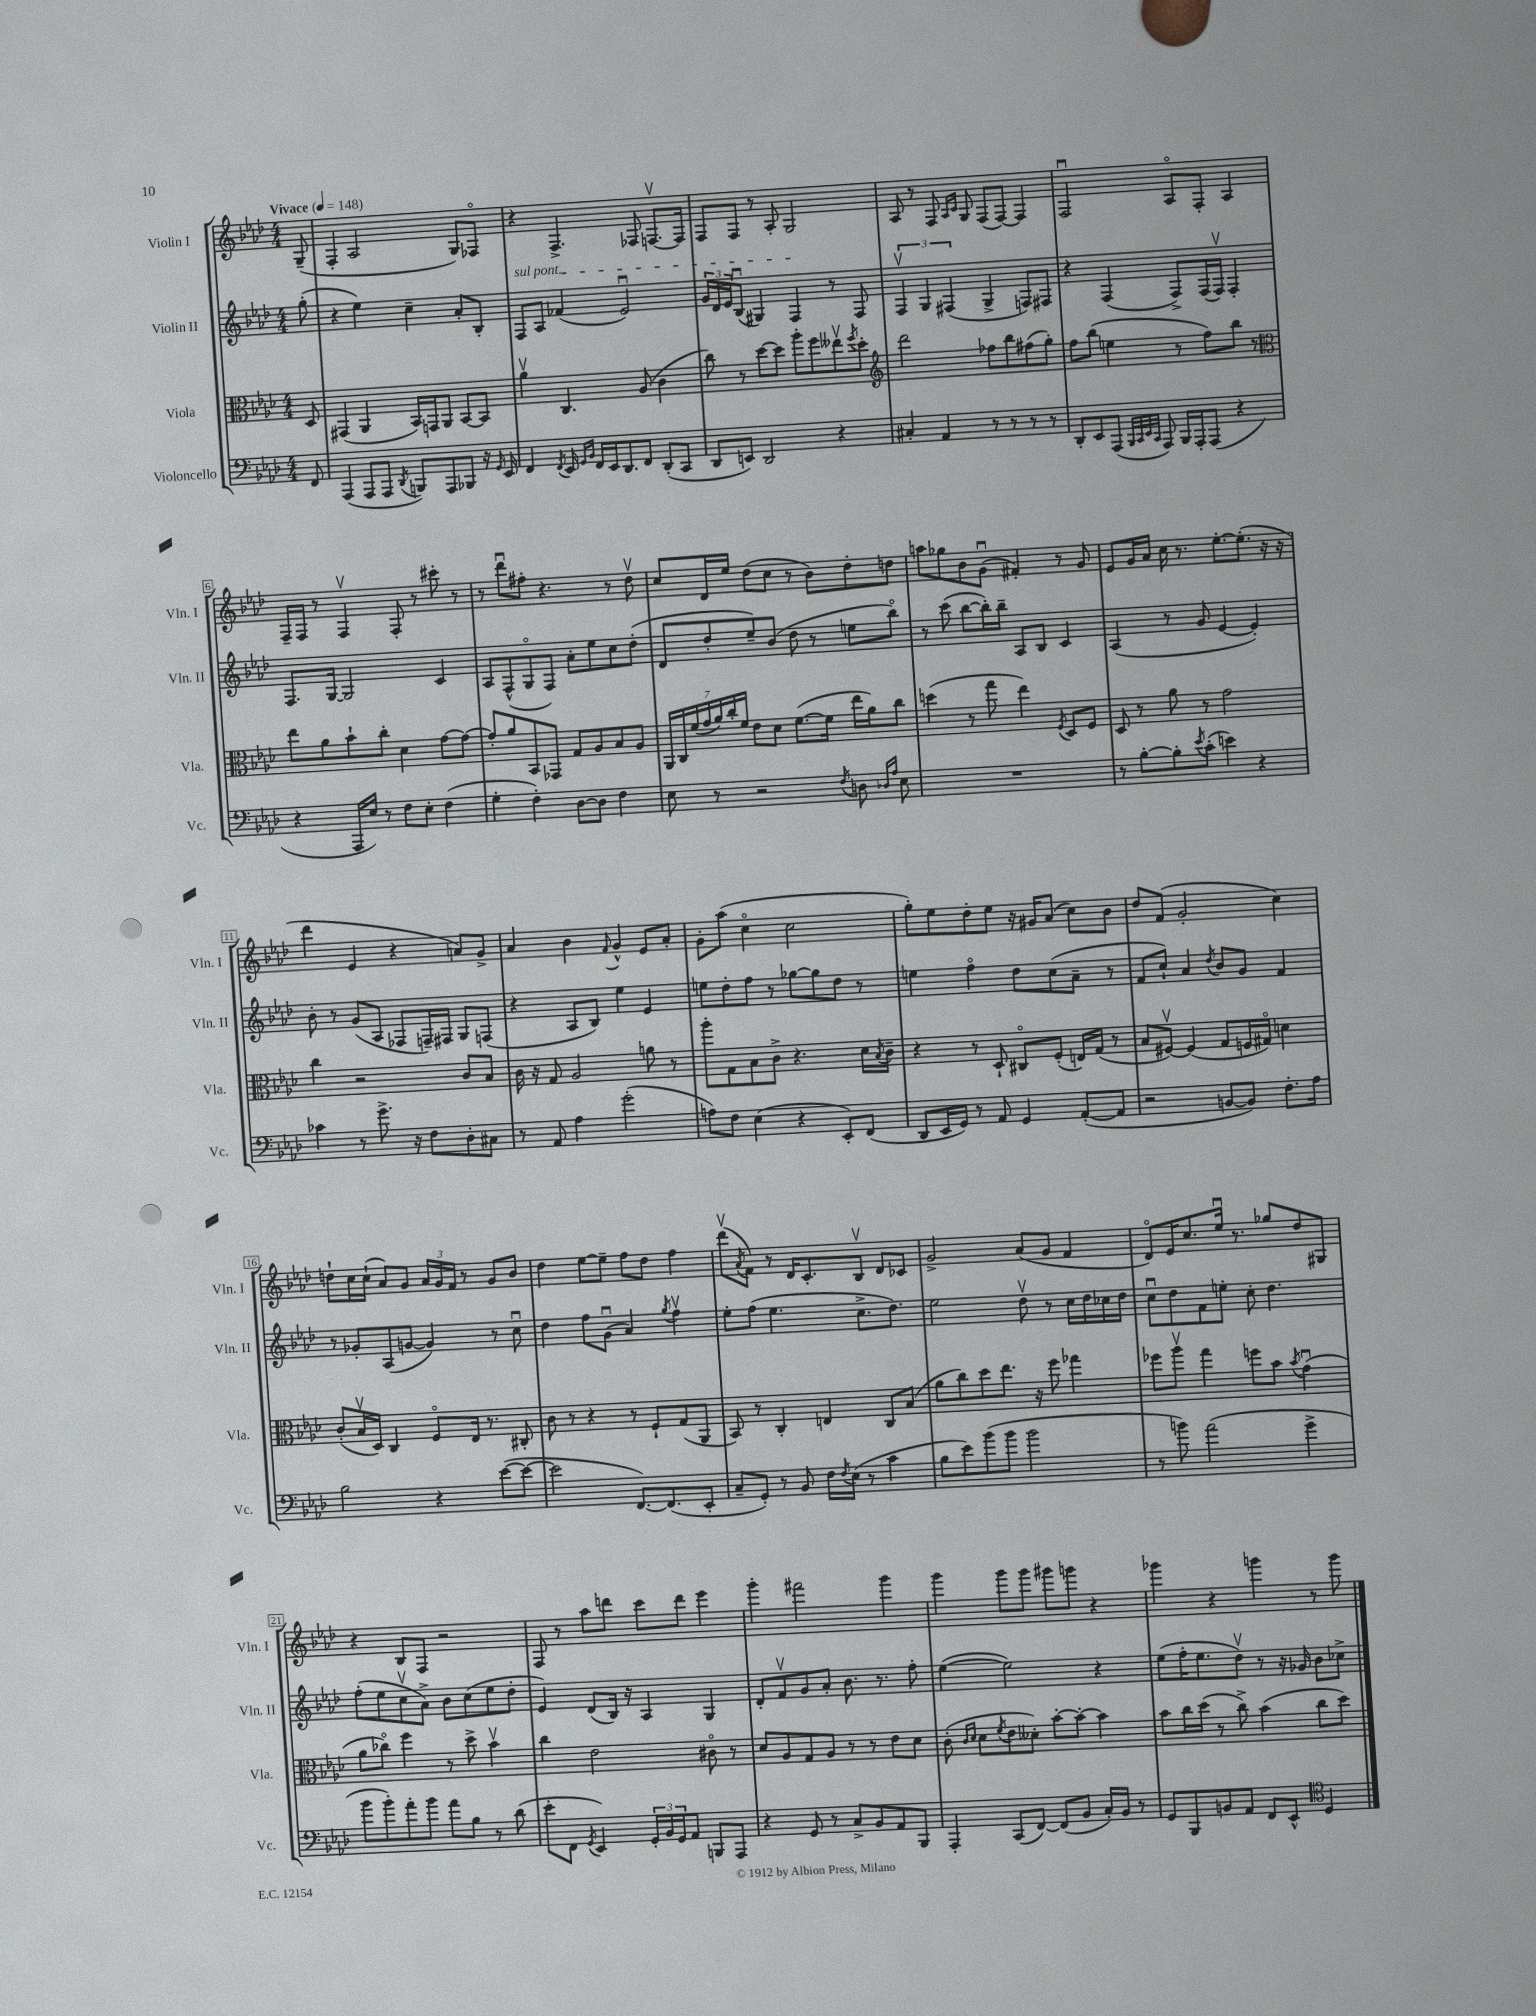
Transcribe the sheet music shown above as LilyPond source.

<<
\new StaffGroup <<
\new Staff = "s0" \with { instrumentName = "Violin I" shortInstrumentName = "Vln. I" } {
    \clef treble \key aes \major \numericTimeSignature \time 4/4 \partial 8 \tempo "Vivace" 4 = 148
    g8--( |
    f4-. aes2 g8) fes8\flageolet |
    r4 f4.-> fes8 f8.~\upbow f16 |
    f8 f8 r8 aes8-. g2 |
    aes8 r8 f8 \grace { aes16 c'16 } g8 f8( f8~) f4 |
    f2\downbow aes8\flageolet f8-. aes4 |
    f16-- f16 r8 f4\upbow f8-. r8 cis'''8-. r8 |
    r8 des'''8\downbow fis''8-. r4. r8 des''8\upbow |
    c''8 des'16 ees''16 des''8( c''8 r8 bes'8) des''8-. d''8 |
    a''8 ges''8 bes'8 g'8\downbow( fis'4-.) r8 g'8 |
    ees'8 g'16 aes'16 c''16 r8. ees''8.~-. ees''8.-.( r16 r16 |
    des'''4 ees'4 r4 a'8) g'8-> |
    aes'4 bes'4 \appoggiatura { f'8 } g'4-^ ees'8 aes'8-. |
    g'8-. aes''8( c''4\flageolet c''2 |
    g''8-.) ees''8 des''8-. ees''8 r16 gis'16 aes'8( c''8) bes'8 |
    des''8 f'8( g'2-. c''4) |
    d''8-! c''16 c''16-!( aes'8) g'8 \tuplet 3/2 { aes'16 g'16 f'16 } r8 g'8 bes'8 |
    des''4 ees''8~ ees''8-- f''8 des''8 f''4 |
    des'''8\upbow( \acciaccatura { aes'8 } f'8) r8 des'16 c'8.-. bes8\upbow des'8 ces'8 |
    g'2-> aes'8( g'8 f'4 |
    des'8\flageolet) ees'16 c''8. ees''16\downbow r8. ges''8 des''8 gis8 |
    r4 bes8 f8 r2 |
    f8 r8 aes''8 d'''8 c'''8 d'''8 ees'''4 |
    g'''4-. fis'''2 g'''4 |
    g'''4 g'''8 g'''8 gis'''8 g'''8 r4 |
    ges'''4 r4 g'''4 r8 g'''8 \bar "|." |
}
\new Staff = "s1" \with { instrumentName = "Violin II" shortInstrumentName = "Vln. II" } {
    \clef treble \key aes \major \numericTimeSignature \time 4/4 \partial 8
    g''8-.( |
    r4 ees''4) c''4-- aes'8-. bes8-. |
    \once \override TextSpanner.bound-details.left.text = \markup { \italic "sul pont." } f8\startTextSpan aes8 fes'4( ees'2\downbow) |
    \tuplet 3/2 { g'16 des'16 ees'16 } bes8\downbow( gis4) f4\stopTextSpan r8 f8 |
    \tuplet 3/2 { f4\upbow g4 fis4( } g4-> f8) fis8 |
    r4 f4( f8->) f16( f16\upbow) f4-. |
    f8. g16~ g2 c'4 |
    aes8 f8-^( g8\flageolet f8) aes'8-. ees''8 c''8 des''8-.( |
    des'8 des''8-. ees''8--) bes'8( des''8 r8 e''8 bes''8\flageolet) |
    r8 c'''8( bes''8~ bes''16-.) bes''16-- aes8 bes8 c'4 |
    aes4( r8 g'8 ees'4~ ees'4-.) |
    bes'8-. r8 g'8( aes8 fes8 f16--) fis16 g8 f8( |
    r4 aes8 bes8) ees''4 ees'4 |
    e''8 des''8-. f''8 r8 ges''8~ ges''8 des''8 r8 |
    e''4 f''4\flageolet des''8 c''8( aes'8-- r8 |
    f'8 c''8-!) aes'4 \acciaccatura { des''8 } bes'8 g'8 f'4 |
    r8 ges'8-. aes8( g'8~ g'4) r8 c''8\downbow |
    des''4 f''8 g'8\downbow( aes'4) \acciaccatura { g''8 } f''4\upbow |
    ees''8-. f''8( ees''4. c''8.-> des''8.) |
    ees''2 des''8\upbow r8 c''16 des''16 ces''16 des''16 |
    c''8\downbow des''8 f'8 e''8-. c''8-. des''4. |
    f''8-.( ees''8 c''8\upbow aes'8->) bes'8 c''8( ees''8 des''8-. |
    ees'4) des'8( bes16) r16 aes4 g4 |
    des'8-. f'8\upbow g'8 aes'8-. bes'8. r8. f''8-. |
    ees''4~( ees''2) r4 |
    ees''8( f''16-. ees''8. des''8\upbow) r8 r16 ges'16 bes'8 ces''8-> \bar "|." |
}
\new Staff = "s2" \with { instrumentName = "Viola" shortInstrumentName = "Vla." } {
    \clef alto \key aes \major \numericTimeSignature \time 4/4 \partial 8
    des8 |
    gis,4( aes,4 bes,16) g,16 aes,8 bes,8~ bes,8 |
    aes'4\upbow c4. aes8( c'4 |
    c''8) r8 des''8~ des''8 aes''8-. f''8 eeses''8\upbow \acciaccatura { f''8 } des''8-. |
    \clef treble des'''2 fes''8 bes''8 fis''8( g''8-.) |
    f''8 bes''8( e''4 r8 f''8) bes''8 r8 |
    \clef alto ees''8 aes'8 bes'8-! c''8-. des'4 g'8~ g'8~ |
    g'8-. aes'8 bes,8 ges,8 g8 aes8 bes8 aes8 |
    \tuplet 7/4 { aes,16 c16 f'16( g'16 aes'16) c''16-. f'16 } ees'8 des'8 f'8.~( f'16 ees''16 aes'16) c''8 |
    d''4( r8 g''8 ees''4) \acciaccatura { f8 } des8 f8 |
    des8 r8 aes'8 r8 g'2 |
    c''4 r2 c'8 bes8 |
    c'16 r16 g8 aes2 a'8 r8 |
    aes''8-. g8 bes8 c'8-> r4. des'16 \acciaccatura { bes8 } c'16-- |
    r4 r8 des8-! cis8\flageolet f8-.( e16) g16( r8 |
    bes8 fis8~\upbow) fis4( g8 f16 gis16\flageolet) d'4 |
    c'8-.( bes16\upbow des16) c4 f8\flageolet ees16 r8. cis8-. |
    c'8 r8 r4 r8 f8-! g8( aes,8 |
    bes,8) r8 c4-. e4 c8 bes8( |
    aes'8 c''8) des''8 ees''8. r16 f''8 ges''4 |
    fes''8 aes''8\upbow g''4 f''8 bes'8 \acciaccatura { bes'8 } g'4\downbow( |
    aes'8 ces''8\flageolet) f''4 r8 des''8-> bes'4\upbow |
    c''4 ees'2 cis'8\flageolet r8 |
    des'8 aes8 g8 aes8 r8 r8 ees'8 des'8 |
    c'8-.( \grace { c'16 des'16 } des'8 \acciaccatura { f'8 } ees'8 deses'8-.) bes'8~-. bes'8~-. bes'4 |
    bes'8 c''16 des''16( r8 c''8->) bes'4( c''8 des''8) \bar "|." |
}
\new Staff = "s3" \with { instrumentName = "Violoncello" shortInstrumentName = "Vc." } {
    \clef bass \key aes \major \numericTimeSignature \time 4/4 \partial 8
    f,8 |
    aes,,4( aes,,8 aes,,8 \acciaccatura { des,8 } b,,8) aes,,8 bes,,8 r16 \grace { g,16 } ees,16 |
    f,4 \acciaccatura { f,8 } ees,16 \grace { g,16 bes,16 } f,16 ees,16 des,8. f,8 des,8-.( c,8 |
    des,8 e,8) des,2 r4 |
    cis4-. aes,4 r8 r8 r8 r8 |
    des,8-. ees,8 aes,,8( \grace { bes,,32 c,32 ees,32 c,32 } aes,,8) bes,,16 aes,,16-. aes,,8( r4 |
    r4 aes,,16 ees16) r8 f8 ees8-. f4( |
    g4-. f4-.) des8~ des8 f4 |
    ees8 r8 r2 \acciaccatura { f8 } d8 \grace { des16 aes16 } ees8 |
    R1 |
    r8 bes8~-. bes8-. \acciaccatura { ees'8 } c'8-.( e'4) r4 |
    ces'4 r8 g'8.-> r16 f8 des8-. cis8 |
    r8 aes,8 aes4 g'2-.( |
    a8) f8 ees4( r4 ees,8-.) f,8( |
    des,8 ees,16 g,16) r8 aes,8 g,4 aes,8~-.( aes,8 |
    r2 b,8~ b,8) f8.-. aes16 |
    bes2 r4 ees'8~( ees'8~ |
    ees'2 f,8.~) f,8.( ees,8-. |
    c8-- g,8-.) r8 bes,8 f16 \acciaccatura { f8 } ees16( r8 c'4 |
    bes8 ees'8) bes'8( bes'8 bes'2 |
    r8 b'8) aes'2( g'4-> |
    bes'8 bes'8-.) aes'8-. bes'8 aes'8 bes8 r8 des'8( |
    ees'8-. f,8 \acciaccatura { g,8 } ees,4) \tuplet 3/2 { g,16-. bes,16 g,16 } aes,8 b,,8 aes,,8 |
    r4 g,8 r8 c8-> bes,8 aes,8 bes,,8 |
    aes,,4-. c,8( f,8~) f,8( bes,8 c16-.) bes,16 r8 |
    g,8 bes,,8 b,8 aes,8 f,8 ees,8-^ \clef tenor des4 \bar "|." |
}
>>
>>
\layout { \context { \Score \override BarNumber.stencil = #(make-stencil-boxer 0.1 0.3 ly:text-interface::print) } }
